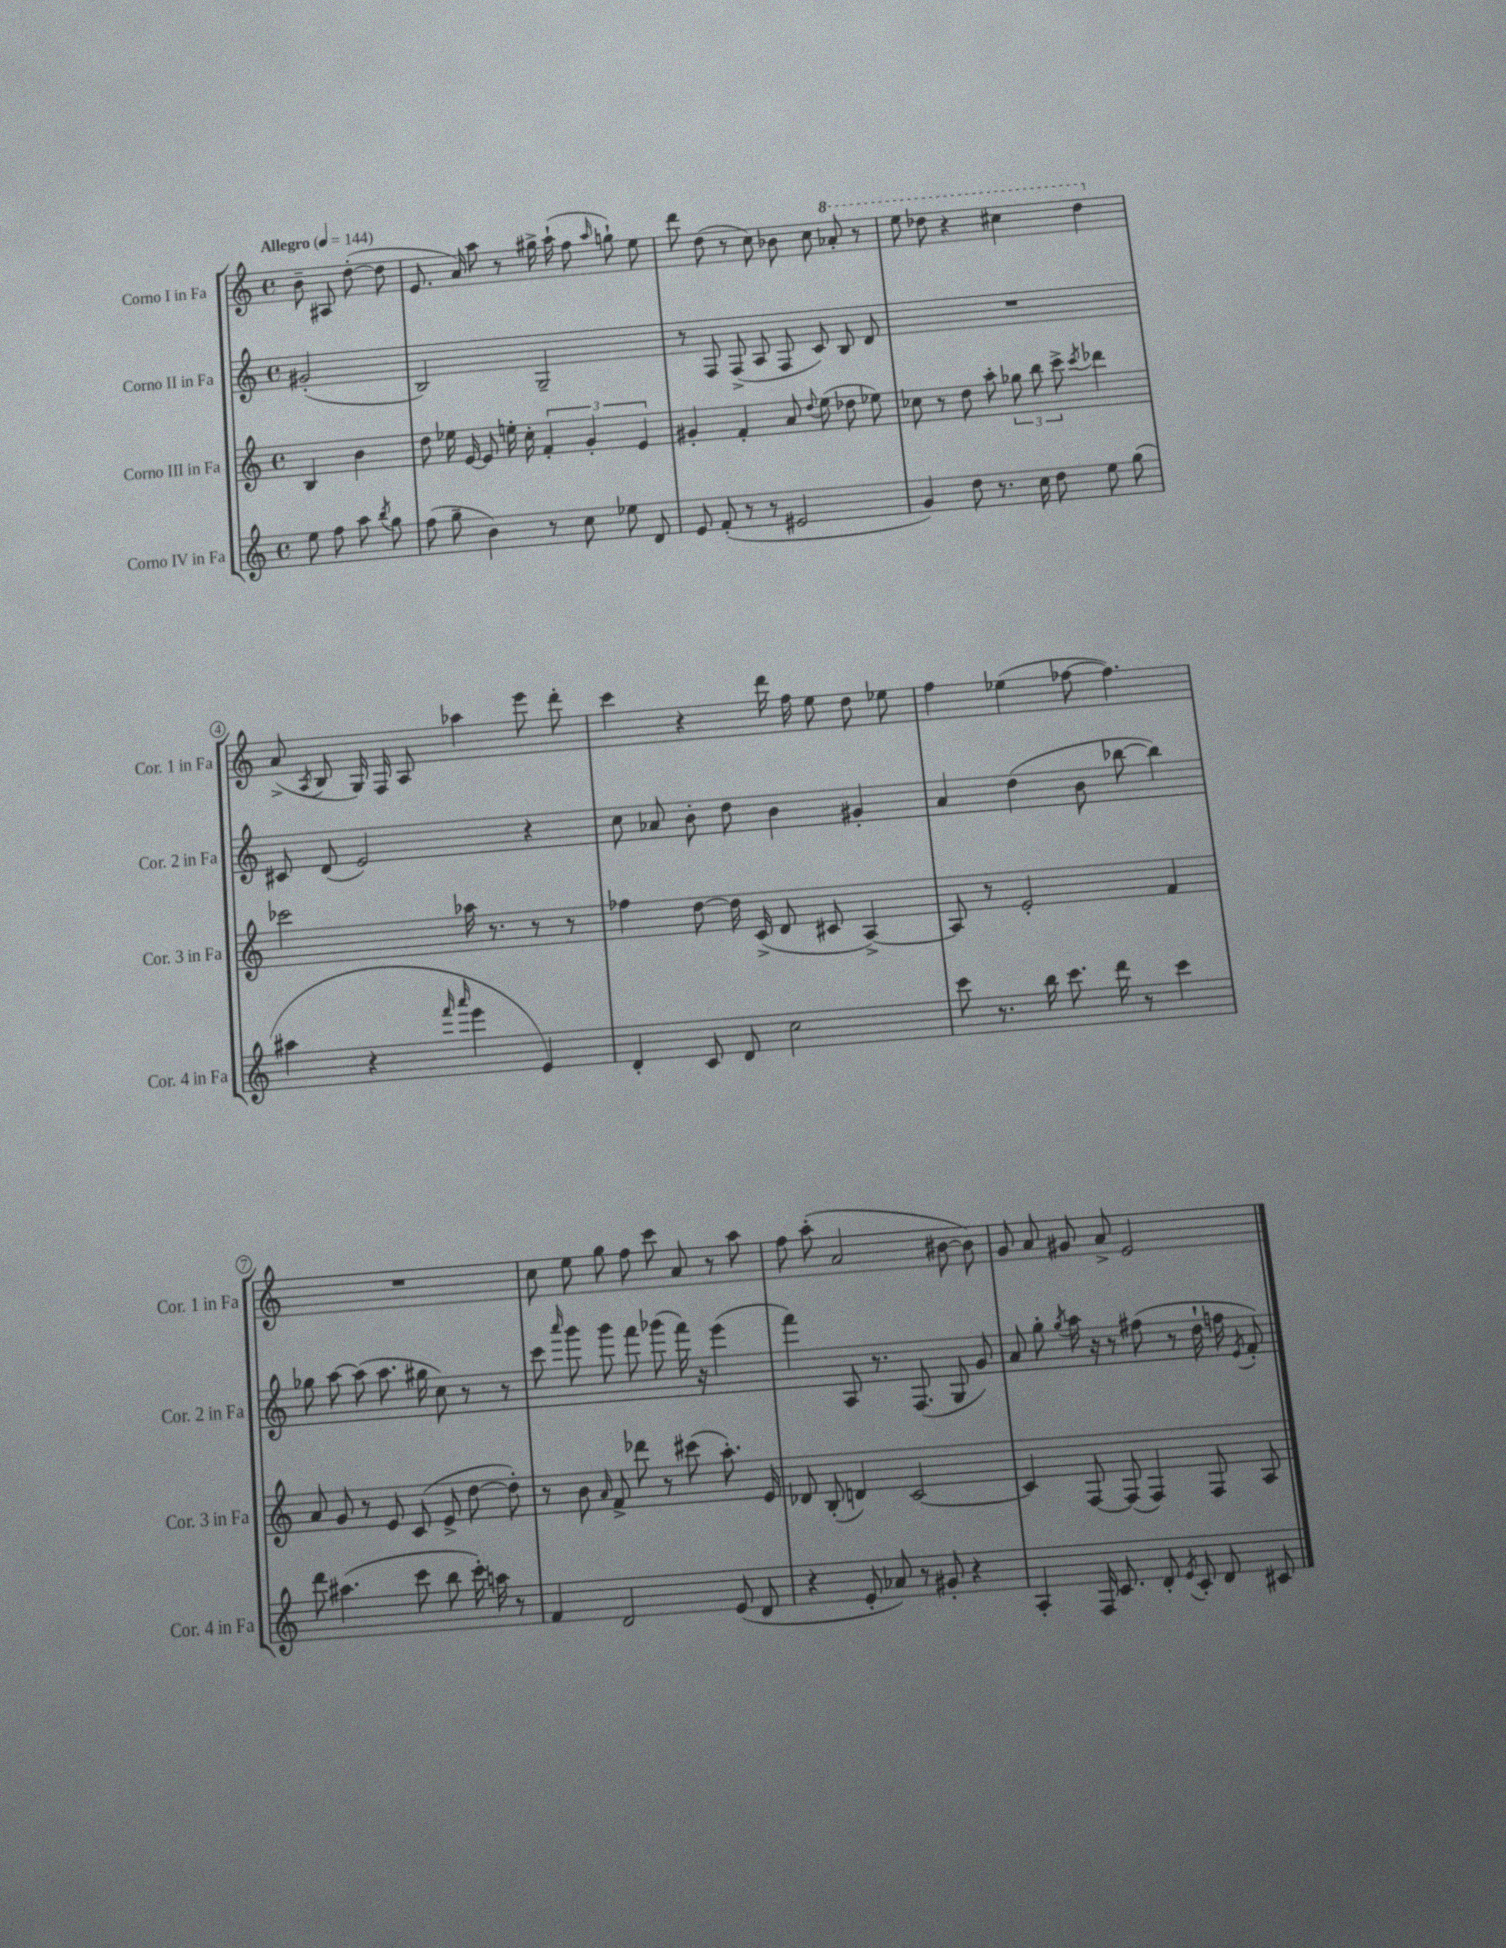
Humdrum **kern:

**kern	**kern	**kern	**kern
*part4	*part3	*part2	*part1
*staff4	*staff3	*staff2	*staff1
*I"Corno IV in Fa	*I"Corno III in Fa	*I"Corno II in Fa	*I"Corno I in Fa
*I'Cor. 4 in Fa	*I'Cor. 3 in Fa	*I'Cor. 2 in Fa	*I'Cor. 1 in Fa
*clefG2	*clefG2	*clefG2	*clefG2
*k[]	*k[]	*k[]	*k[]
*M4/4	*M4/4	*M4/4	*M4/4
*met(c)	*met(c)	*met(c)	*met(c)
*MM144	*MM144	*MM144	*MM144
=	=	=	=
!	!	!	!LO:TX:a:B:t=Allegro
8ee\	4B/	(2g#X'/	8b~\
8ff\	.	.	8A#X/
8aa\	4b\	.	([8dd'\
8qbb/	.	.	.
8gg\	.	.	8dd\]
=1	=1	=1	=1
(8ff\	8dd\	2B/)	8.e/
8gg~\	16ee-X\	.	.
.	[16e/	.	16a/)
4b\)	8e/]	.	8aa\
.	16een'\	.	8r
.	16cc'\	.	.
8r	6f'/	2G~/	16gg#X^\
.	.	.	(16aa`\
8cc\	.	.	8ff\
.	6g'/	.	.
.	.	.	16qqaa/
8ee-X\	.	.	8ggn`\)
.	6e/	.	.
8d/	.	.	8ee\
=2	=2	=2	=2
8e/	4g#X'/	8r	8ddd\
(8f'/	.	8F/	(8dd\
8r	4f'/	(8F^/	8r
8r	.	8A/	8cc\)
2e#X/	8a/	8F/	8b-X\
.	8qqdd/	.	.
.	(8ee\	8c/)	8cc\
*	*	*	*8va
.	8dd-X\	8B/	8aa-X'/
.	8ee-X\)	8d/	8r
=3	=3	=3	=3
4g/)	8cc-X\	1r	8eee\
.	8r	.	8ddd-X\
8dd\	8dd\	.	4r
8.r	8aa'\	.	.
.	12gg-X\	.	4ccc#X\
16cc\	.	.	.
.	12bb\	.	.
8dd\	.	.	.
.	12ccc^\	.	.
.	8qccc/	.	.
8ee\	4ddd-X\	.	4ddd-\
(8gg\	.	.	.
!!LO:LB:g=z
=4	=4	=4	=4
*	*	*	*X8va
4aa#X\	2ccc-X\	8c#X/	(8a^/
.	.	.	8qA/
.	.	(8d/	8B/
4r	.	2e/)	16G/)
.	.	.	16F/
.	.	.	8A/
16qqfff/	.	.	.
16qqaaa/	.	.	.
4eee\	16aa-X\	.	4aa-X\
.	8.r	.	.
4e/)	8r	4r	8eee\
.	8r	.	8ddd'\
=5	=5	=5	=5
4d'/	4ff-X\	8cc\	4ccc\
.	.	8a-X/	.
8c/	[8dd\	8b'\	4r
8d/	16dd\]	8dd\	.
.	(16c^/	.	.
2cc\	8d/	4b\	16ddd\
.	.	.	16ff\
.	8c#X/	.	8ee\
.	[4A^/)	4g#X'/	8dd\
.	.	.	8ee-X\
=6	=6	=6	=6
8ccc\	8A/]	4a/	4ff\
8.r	8r	.	.
.	2e'/	(4dd\	(4ee-X\
16bb\	.	.	.
8.ccc\	.	.	.
.	.	8b\	[8ff-X\
16ddd\	.	.	.
8r	.	[8bb-X\	4.ff-\])
4ccc\	4f/	4bb-\])	.
!!LO:LB:g=z
=7	=7	=7	=7
8ddd\	8a/	8gg-X\	1r
(4.aa#X\	8g/	[8aa\	.
.	8r	(8aa\]	.
.	8e/	8.aa\	.
8ccc\	(8c/	.	.
.	.	16gg#X\	.
8bb\	8e^/	8cc\)	.
16ccc'\)	[8dd\	8r	.
16aan\	.	.	.
8r	8dd'\])	8r	.
=8	=8	=8	=8
4f/	8r	8ccc\	8cc\
.	.	16qqaaa/	.
.	8b\	8ggg\	8ee\
.	16qqa/	.	.
2d/	8f^/	8ggg\	8gg\
.	8ddd-X\	8fff\	8ff\
.	8r	(8ggg-X\	8ccc\
.	(8ccc#X\	16fff\)	8a/
.	.	16r	.
(8e/	8.aa'\)	(4eee\	8r
8d/	.	.	8aa\
.	16e/	.	.
=9	=9	=9	=9
4r	8d-X/	4fff\)	8ff\
.	(8B'/	.	(8aa'\
8e'/	4dn/)	8A/	2a/
8a-X/)	.	8.r	.
8r	[2c/	.	.
.	.	(8.F/	.
8g#X'/	.	.	.
4r	.	8G/	[8b#X\
.	.	8g/)	8b#\])
=10	=10	=10	=10
4A'/	4c/]	8a/	8g/
.	.	8gg'\	8a/
.	.	8qgg/	.
16F/	[8F/	16aa\	8g#X/
8.c/	.	16r	.
.	(8F/]	8r	8a^/
8d'/	4F/)	(8ff#X\	2e/
8qe/	.	.	.
8c'/	.	8r	.
8d/	8F/	16dd`\	.
.	.	16ffn\	.
.	.	8qe/	.
8c#X/	8A/	8f'/)	.
==	==	==	==
*-	*-	*-	*-
